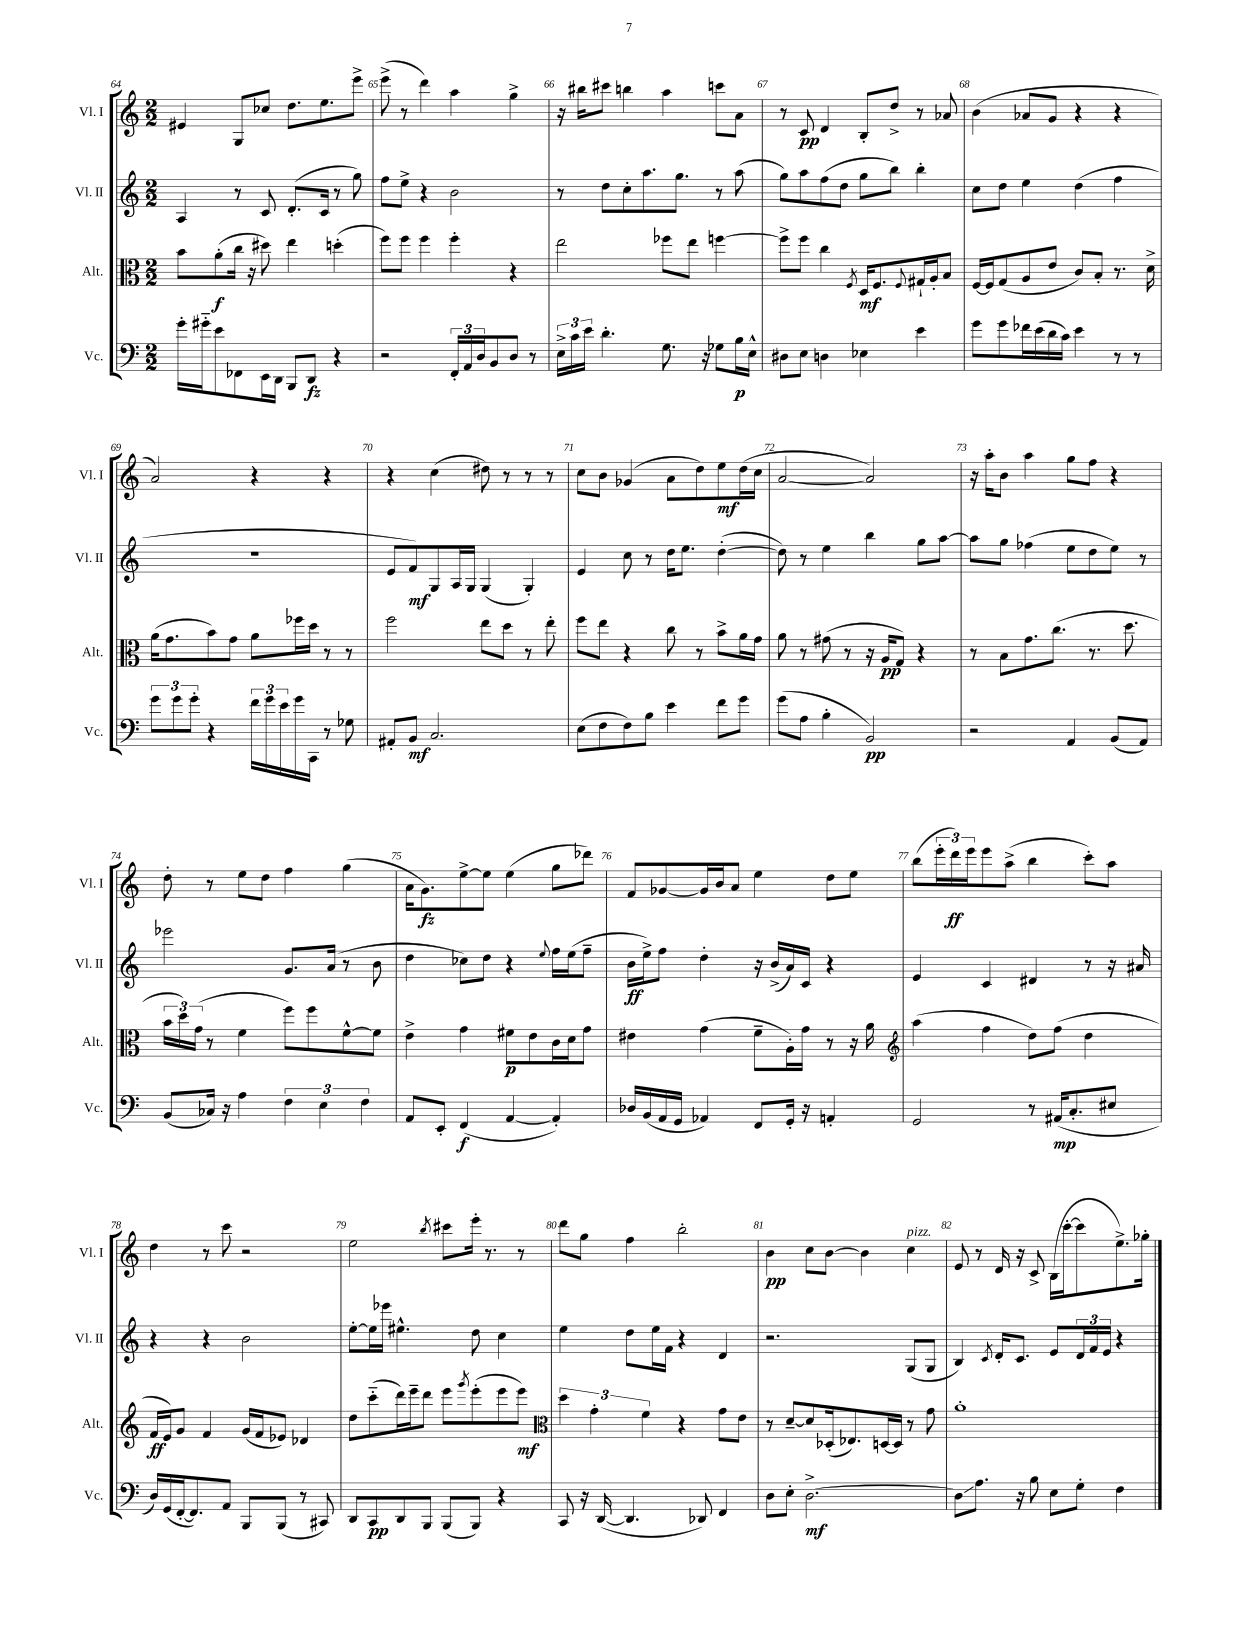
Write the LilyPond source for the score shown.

<<
\new StaffGroup <<
\new Staff = "s0" \with { instrumentName = "Vl. I" shortInstrumentName = "Vl. I" } {
    \clef treble \key c \major \numericTimeSignature \time 2/2
    eis'4 g8 ces''8 d''8. e''8. e'''8-> |
    e'''8->( r8 d'''4) a''4 g''4-> |
    r16 bis''16 cis'''8 b''4 a''4 c'''8 a'8 |
    r8 c'8\pp d'4 b8-. d''8-> r8 aes'8 |
    b'4( aes'8 g'8 r4 r4 |
    a'2) r4 r4 |
    r4 c''4( dis''8) r8 r8 r8 |
    c''8 b'8 ges'4( a'8 d''8) e''8\mf d''16( c''16 |
    a'2~ a'2) |
    r16 a''16-. b'8 a''4 g''8 f''8 r4 |
    d''8-. r8 e''8 d''8 f''4 g''4( |
    a'16 g'8.\fz) e''8~-> e''8 e''4( g''8 des'''8) |
    f'8 ges'8~ ges'16 b'16 a'8 e''4 d''8 e''8 |
    b''8( \tuplet 3/2 { e'''16-. d'''16\ff) e'''16 } e'''8 a''8->( b''4 c'''8-.) a''8 |
    d''4 r8 c'''8 r2 |
    e''2 \acciaccatura { b''8 } cis'''8 e'''16-. r8. r8 |
    d'''8 g''8 f''4 b''2-. |
    b'4\pp c''8 b'8~ b'4 c''4^\markup { \italic "pizz." } |
    e'8 r8 d'16 r16 c'8-> b16( c'''16~-. c'''8 e''8.->) ges''16-. \bar "|." |
}
\new Staff = "s1" \with { instrumentName = "Vl. II" shortInstrumentName = "Vl. II" } {
    \clef treble \key c \major \numericTimeSignature \time 2/2
    a4 r8 c'8 d'8.-.( c'16 r8 g''8) |
    f''8 e''8-> r4 b'2 |
    r8 d''8 c''8-. a''8. g''8. r8 a''8( |
    g''8) a''8 f''8( d''8 g''8 b''8) b''4-. |
    c''8 d''8 e''4 d''4( f''4 |
    R1 |
    e'8 f'8\mf) g8 a16 g16 g4( g4-.) |
    e'4 c''8 r8 d''16 e''8. d''4~-.( |
    d''8) r8 e''4 b''4 g''8 a''8~ |
    a''8 g''8 fes''4( e''8 d''8 e''8) r8 |
    ees'''2 g'8. a'16( r8 b'8 |
    d''4 ces''8) d''8 r4 \appoggiatura { e''8 } f''16 e''16( f''8-- |
    b'16\ff e''16->) f''8 d''4-. r16 b'16->( a'16) c'16 r4 |
    e'4 c'4 dis'4 r8 r16 ais'16 |
    r4 r4 b'2 |
    e''8~-. e''16 ees'''16 eis''4.-^ d''8 c''4 |
    e''4 d''8 e''16 f'16 r4 d'4 |
    r2. g8( g8 |
    b4) \acciaccatura { c'8 } d'16-. c'8. e'8 \tuplet 3/2 { d'16 f'16 e'16 } r4 \bar "|." |
}
\new Staff = "s2" \with { instrumentName = "Alt." shortInstrumentName = "Alt." } {
    \clef alto \key c \major \numericTimeSignature \time 2/2
    b'8 a'8-.\f( c''16 r16 dis''8) e''4 d''4-.( |
    f''8) f''8 f''4 f''4-. r4 |
    e''2 fes''8 e''8 f''4~ |
    f''8-> f''8 c''4 \acciaccatura { f8 } d16\mf f8. \appoggiatura { f8 } gis16-! a16-. b8 |
    f16~ f16 g8( a8 e'8 c'8) b8-. r8. d'16-> |
    a'16( g'8. b'8) g'8 a'8 fes''16 d''16 r8 r8 |
    f''2 e''8 d''8 r8 e''8-. |
    f''8 e''8 r4 c''8 r8 b'8-> a'16 g'16 |
    a'8 r8 gis'8( r8 r16 a16\pp g8) r4 |
    r8 b8 g'8. c''8.( r8. d''8. |
    \tuplet 3/2 { b'16 d''16) g'16( } r8 f'4 f''8) f''8 f'8~-^ f'8 |
    e'4-> g'4 fis'8\p e'8 c'16 d'16 g'8 |
    eis'4 g'4( f'8-- a16-.) g'16 r8 r16 a'16 |
    \clef treble a''4( f''4 d''8) f''8( d''4 |
    f'16\ff e'16) g'8 f'4 g'16( f'16 ees'8) des'4 |
    d''8 c'''8-_( d'''16) e'''16-- d'''8 e'''8 \acciaccatura { g'''8 } e'''8-.( e'''8 e'''8\mf) |
    \clef alto \tuplet 3/2 { d''4 g'4-. f'4 } r4 g'8 e'8 |
    r8 d'8~-- d'8 des16-.( ees8.) d16~ d16 r8 g'8 |
    a'1-. \bar "|." |
}
\new Staff = "s3" \with { instrumentName = "Vc." shortInstrumentName = "Vc." } {
    \clef bass \key c \major \numericTimeSignature \time 2/2
    g'16-. gis'16-_ e'8 fes,8 e,16 d,16 b,,8 d,8\fz r4 |
    r2 \tuplet 3/2 { f,16-. a,16 d16 } b,8 d8 r8 |
    \tuplet 3/2 { e16-> c'16 e'16 } d'4.-. g8. r16 ges8 b16\p e16-^ |
    dis8 e8 d4 ees4 e'4 |
    g'8 g'8 fes'16 e'16( d'16 c'16) e'4 r8 r8 |
    \tuplet 3/2 { g'8 g'8 g'8-. } r4 \tuplet 3/2 { f'16 g'16 e'16 } g'16 c,16 r8 ges8 |
    ais,8-. b,8\mf c2. |
    e8( f8 f8) b8 e'4 f'8 g'8 |
    g'8( a8 b4-. b,2\pp) |
    r2 a,4 b,8( a,8) |
    b,8( ces16) r16 a4 \tuplet 3/2 { f4 e4 f4 } |
    a,8 e,8-. f,4\f( a,4~ a,4-.) |
    des16 b,16( a,16 g,16 aes,4) f,8 g,16-. r16 a,4-. |
    g,2 r8 ais,16\mp( c8.-. eis8 |
    d16) g,16( f,16~-. f,8.) a,8 b,,8 b,,8( r8 cis,8) |
    d,8 c,8\pp d,8 b,,8 b,,8( b,,8) r4 |
    c,8 r16 d,16~( d,4. des,8) f,4 |
    d8 e8-. d2.~->\mf |
    d8\glissando a8. r16 b8 e8 g8-. f4 \bar "|." |
}
>>
>>
\layout { \context { \Score currentBarNumber = #64 \override BarNumber.break-visibility = ##(#f #t #t) barNumberVisibility = #all-bar-numbers-visible } }
